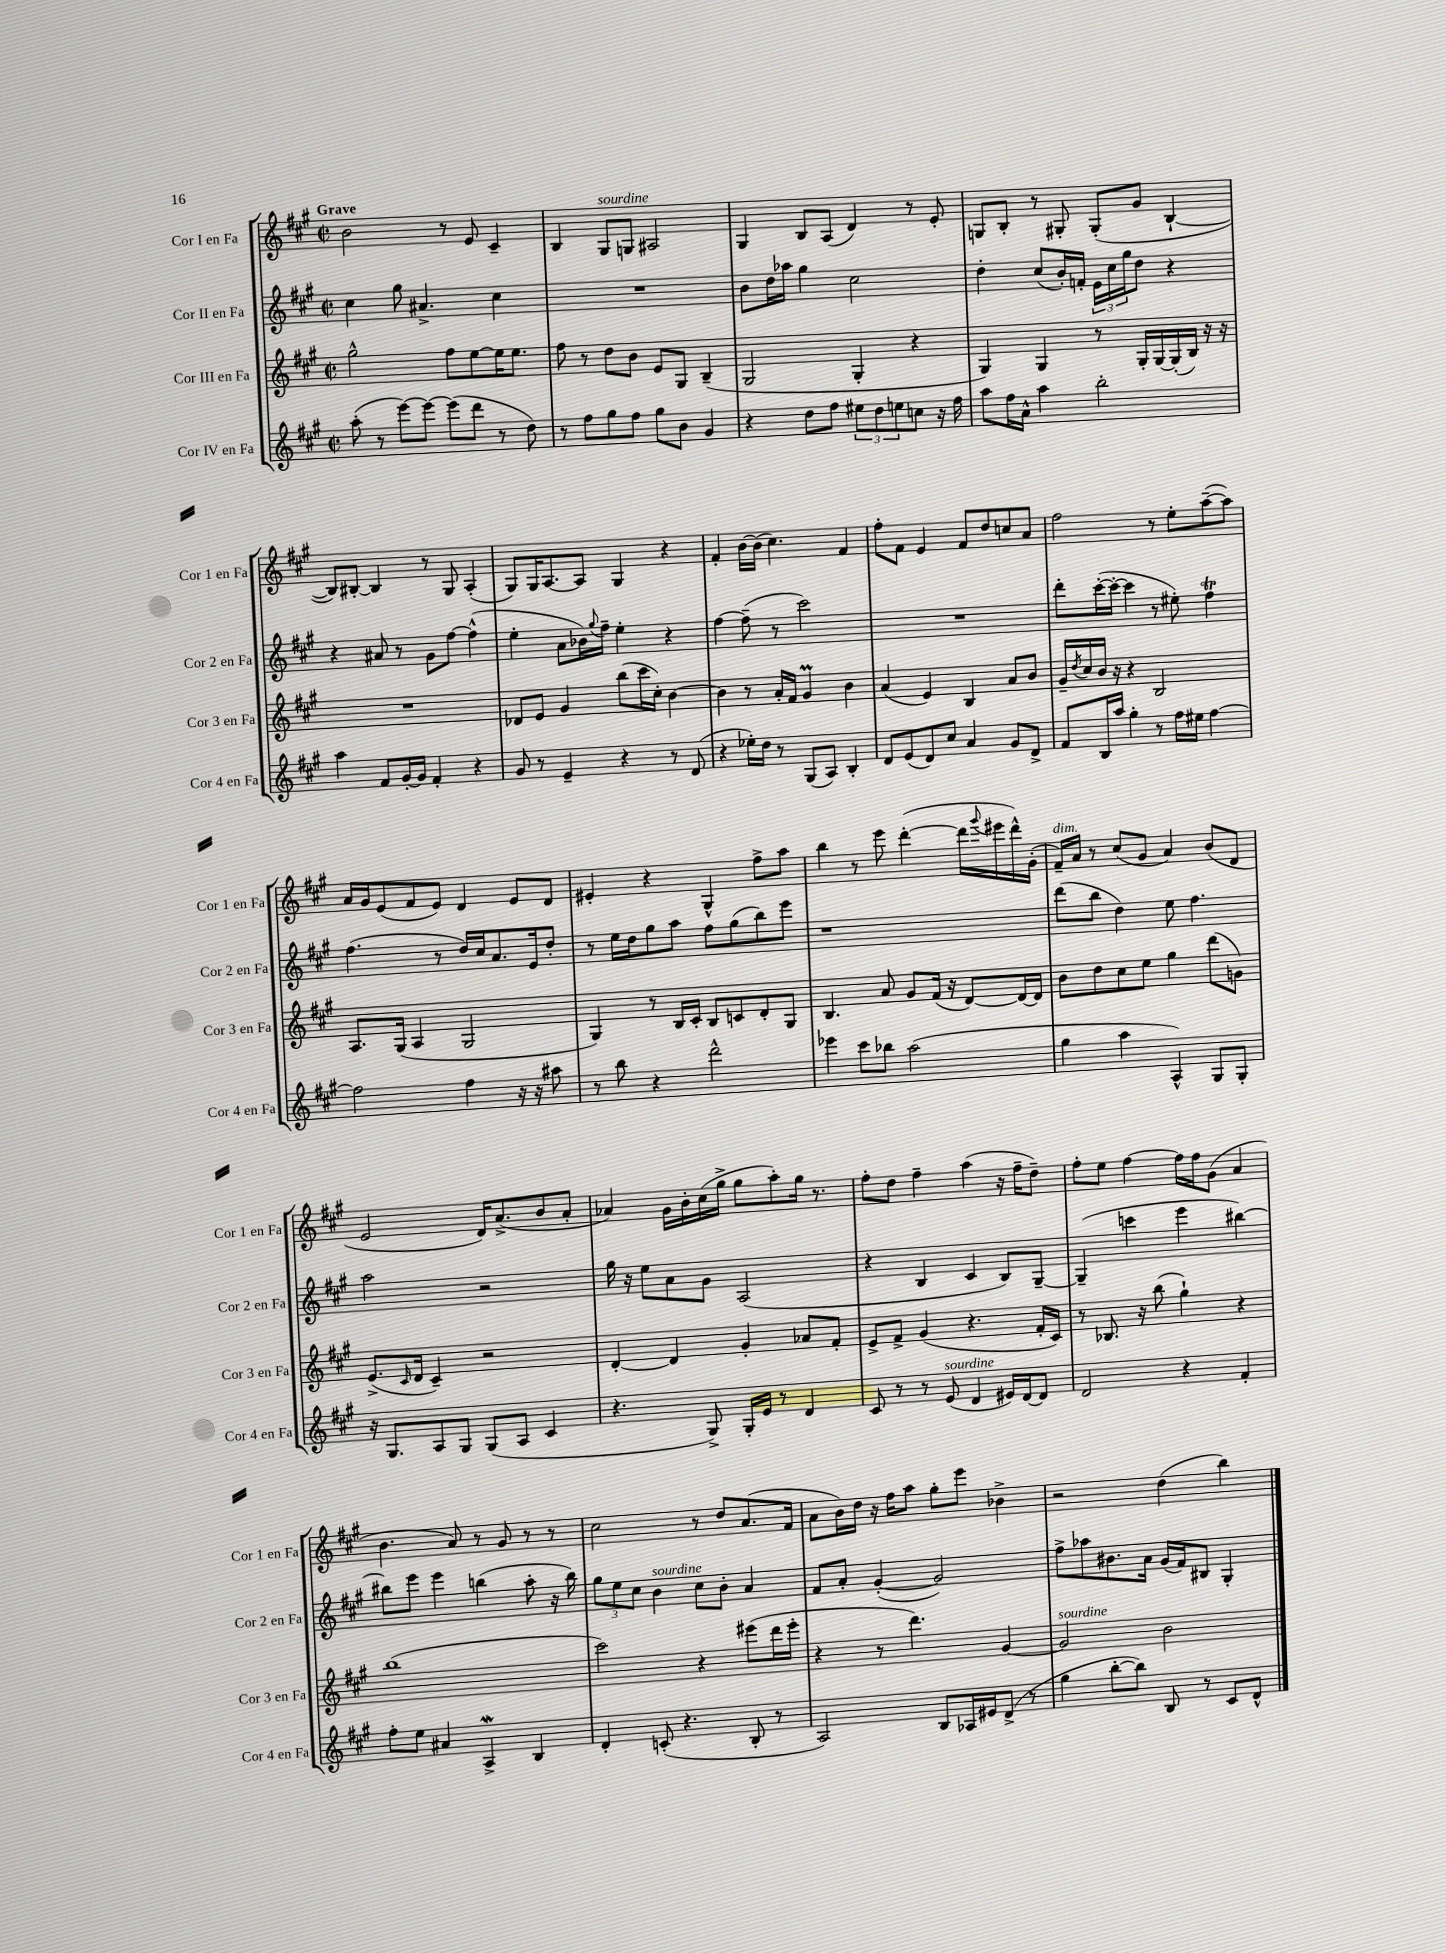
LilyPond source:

<<
\new StaffGroup <<
\new Staff = "s0" \with { instrumentName = "Cor I en Fa" shortInstrumentName = "Cor 1 en Fa" } {
    \clef treble \key a \major \defaultTimeSignature \time 2/2 \tempo "Grave"
    b'2 r8 e'8 cis'4-- |
    b4 gis8^\markup { \italic "sourdine" } g8 ais2 |
    gis4 b8 a8( d'4) r8 e'8-. |
    g8 b8-. r8 gis8-. gis8-.( gis'8 b4~-! |
    b8) bis8~-. bis4 r8 gis8 a4-.( |
    gis8) gis16 a8.~ a8 gis4 r4 |
    fis'4-. b'16~ b'16( cis''4.) fis'4 |
    fis''8-. fis'8 e'4 fis'8 d''8 c''8 a'8 |
    fis''2 r8 e''8-. a''8~--( a''8) |
    a'16 gis'16 e'8( fis'8 e'8) d'4 e'8 d'8 |
    eis'4-. r4 gis4-^ fis''8-> a''8 |
    b''4 r8 e'''8 d'''4~-.( d'''16 \appoggiatura { gis'''8 } eis'''16 d'''16-^) gis'16-.( |
    fis'16--^\markup { \italic "dim." }) a'16 r8 cis''8( gis'8 a'4) b'8( d'8 |
    e'2 d'16) a'8.->( b'8 a'8-. |
    aes'4) gis'16 b'16-. cis''16( gis''16-> gis''8 a''8-.) gis''16 r8. |
    fis''8-. d''8 fis''4-- a''4( r16 fis''16-- d''8--) |
    fis''8-. e''8 fis''4~ fis''16 fis''16 gis'8( a'4 |
    b'4. a'8) r8 gis'8 r8 r8 |
    cis''2 r8 d''8 a'8.( fis'16 |
    a'8 b'16) d''16 r16 fis''16 a''8 gis''8-. e'''8 bes'4-> |
    r2 d''4( b''4) \bar "|." |
}
\new Staff = "s1" \with { instrumentName = "Cor II en Fa" shortInstrumentName = "Cor 2 en Fa" } {
    \clef treble \key a \major \defaultTimeSignature \time 2/2
    cis''4 gis''8 ais'4.-> cis''4 |
    R1 |
    b'8 d''16 aes''16 gis''4 cis''2 |
    d''4-. cis''8( b'16-.) f'16-. \tuplet 3/2 { e'16 cis''16 gis''16 } d''8 r4 |
    r4 ais'8 r8 gis'8 fis''8~ fis''4-^( |
    e''4-. a'8 bes'16) \appoggiatura { gis''8 } fis''16-- e''4-. r4 |
    fis''4~ fis''8--( r8 cis'''2) |
    R1 |
    d'''8-. cis'''16~-.( cis'''16~-. cis'''4 r8 eis''8-.) fis''4\trill |
    fis''4.( r8 d''16) cis''16 a'8. e'16 d''8-. |
    r8 e''16 d''16 gis''8 a''8 fis''8 gis''8( b''8) e'''8 |
    r1 |
    d'''8( b''8 d''4) e''8 fis''4. |
    a''2 r2 |
    gis''16 r16 e''8 a'8 gis'8 a2( |
    r4 b4 cis'4 b8) gis8~-- |
    gis4--( c'''4 e'''4 bis''4~) |
    bis''8 e'''8 e'''4 b''4( a''8-. r16 b''16) |
    \tuplet 3/2 { gis''8 e''8 cis''8 } b'4^\markup { \italic "sourdine" } cis''8 b'8-. a'4 |
    fis'8 a'8-. gis'4~-.( gis'2) |
    fis''8-> aes''8 bis'8. a'16 gis'16( fis'16) bis8 gis4-. \bar "|." |
}
\new Staff = "s2" \with { instrumentName = "Cor III en Fa" shortInstrumentName = "Cor 3 en Fa" } {
    \clef treble \key a \major \defaultTimeSignature \time 2/2
    gis''2-^ fis''8 e''8~ e''16 e''8. |
    fis''8 r8 d''8 b'8 e'8 gis8 b4--( |
    gis2 gis4-. r4 |
    gis4) gis4 r8 gis16-. gis16~ gis16-.( b16) r16 r16 |
    R1 |
    des'8 e'8 gis'4 b''8( cis'''16 cis''16-.) b'4~ |
    b'4 r8 a'16-. fis'16 gis'4\prall b'4 |
    a'4( e'4) b4 a'8 b'8 |
    gis'16-- \acciaccatura { d''8 } cis''16 b'16 r16 r4 b2 |
    a8. gis16( a4 gis2 |
    gis4) r8 b16 cis'16-. b8 c'8 d'8-. gis8 |
    b4. a'8 gis'8 fis'16( r16 d'8~) d'16~ d'16 |
    b'8 d''8 cis''8 e''8 gis''4 d'''8( g'8) |
    e'8.->( \grace { cis'16 } d'16 cis'4--) r2 |
    d'4~-. d'4 gis'4-. aes'8 fis'8-. |
    e'8-> fis'8-> gis'4( r4. fis'16-. cis'16) |
    r8 bes8. r16 b''8( gis''4-!) r4 |
    b''1( |
    cis'''2) r4 eis'''8( d'''16 eis'''16-. |
    r4 r8 d'''4.) gis'4~ |
    gis'2^\markup { \italic "sourdine" } b'2 \bar "|." |
}
\new Staff = "s3" \with { instrumentName = "Cor IV en Fa" shortInstrumentName = "Cor 4 en Fa" } {
    \clef treble \key a \major \defaultTimeSignature \time 2/2
    a''8-.( r8 e'''8~) e'''8~ e'''8( d'''8 r8 d''8) |
    r8 fis''8 gis''8 fis''8 gis''8 b'8 gis'4 |
    r4 d''8 fis''8 \tuplet 3/2 { eis''8 d''8 e''8 } c''8 r16 fis''16 |
    a''8 fis''16 a'16-^ a''4 b''2-. |
    a''4 fis'8 gis'16~-. gis'16 fis'4-. r4 |
    gis'8 r8 e'4-- r4 r8 d'8( |
    r4 ees''16-.) d''16 r8 gis8( a8) b4-. |
    d'8 e'8( d'8) cis''8 a'4 gis'8 d'8-> |
    fis'8 b16 a''16 gis''4-. r8 fis''16 eis''16 fis''4~ |
    fis''2 fis''4 r16 r16 ais''8 |
    r8 b''8 r4 d'''2-^ |
    ees'''4 cis'''8 bes''8 a''2( |
    gis''4 a''4 a4-^) gis8 gis8-. |
    r16 gis8. a8 gis8 gis8( a8 cis'4 |
    r4. gis8->) gis16-. e'16 r8 d'4 |
    cis'8 r8 r8 e'8^\markup { \italic "sourdine" }( d'4 eis'16) d'16~ d'8 |
    d'2 r4 fis'4-. |
    fis''8-. e''8 ais'4 a4->\mordent b4 |
    d'4-. c'8-.( r4. b8-. r8 |
    a2) b8 aes16 eis'16 d'8->( r8 |
    gis''4 b''8~-. b''8) b8 r8 cis'8 d'8-^ \bar "|." |
}
>>
>>
\layout { \context { \Score \remove "Bar_number_engraver" } }
